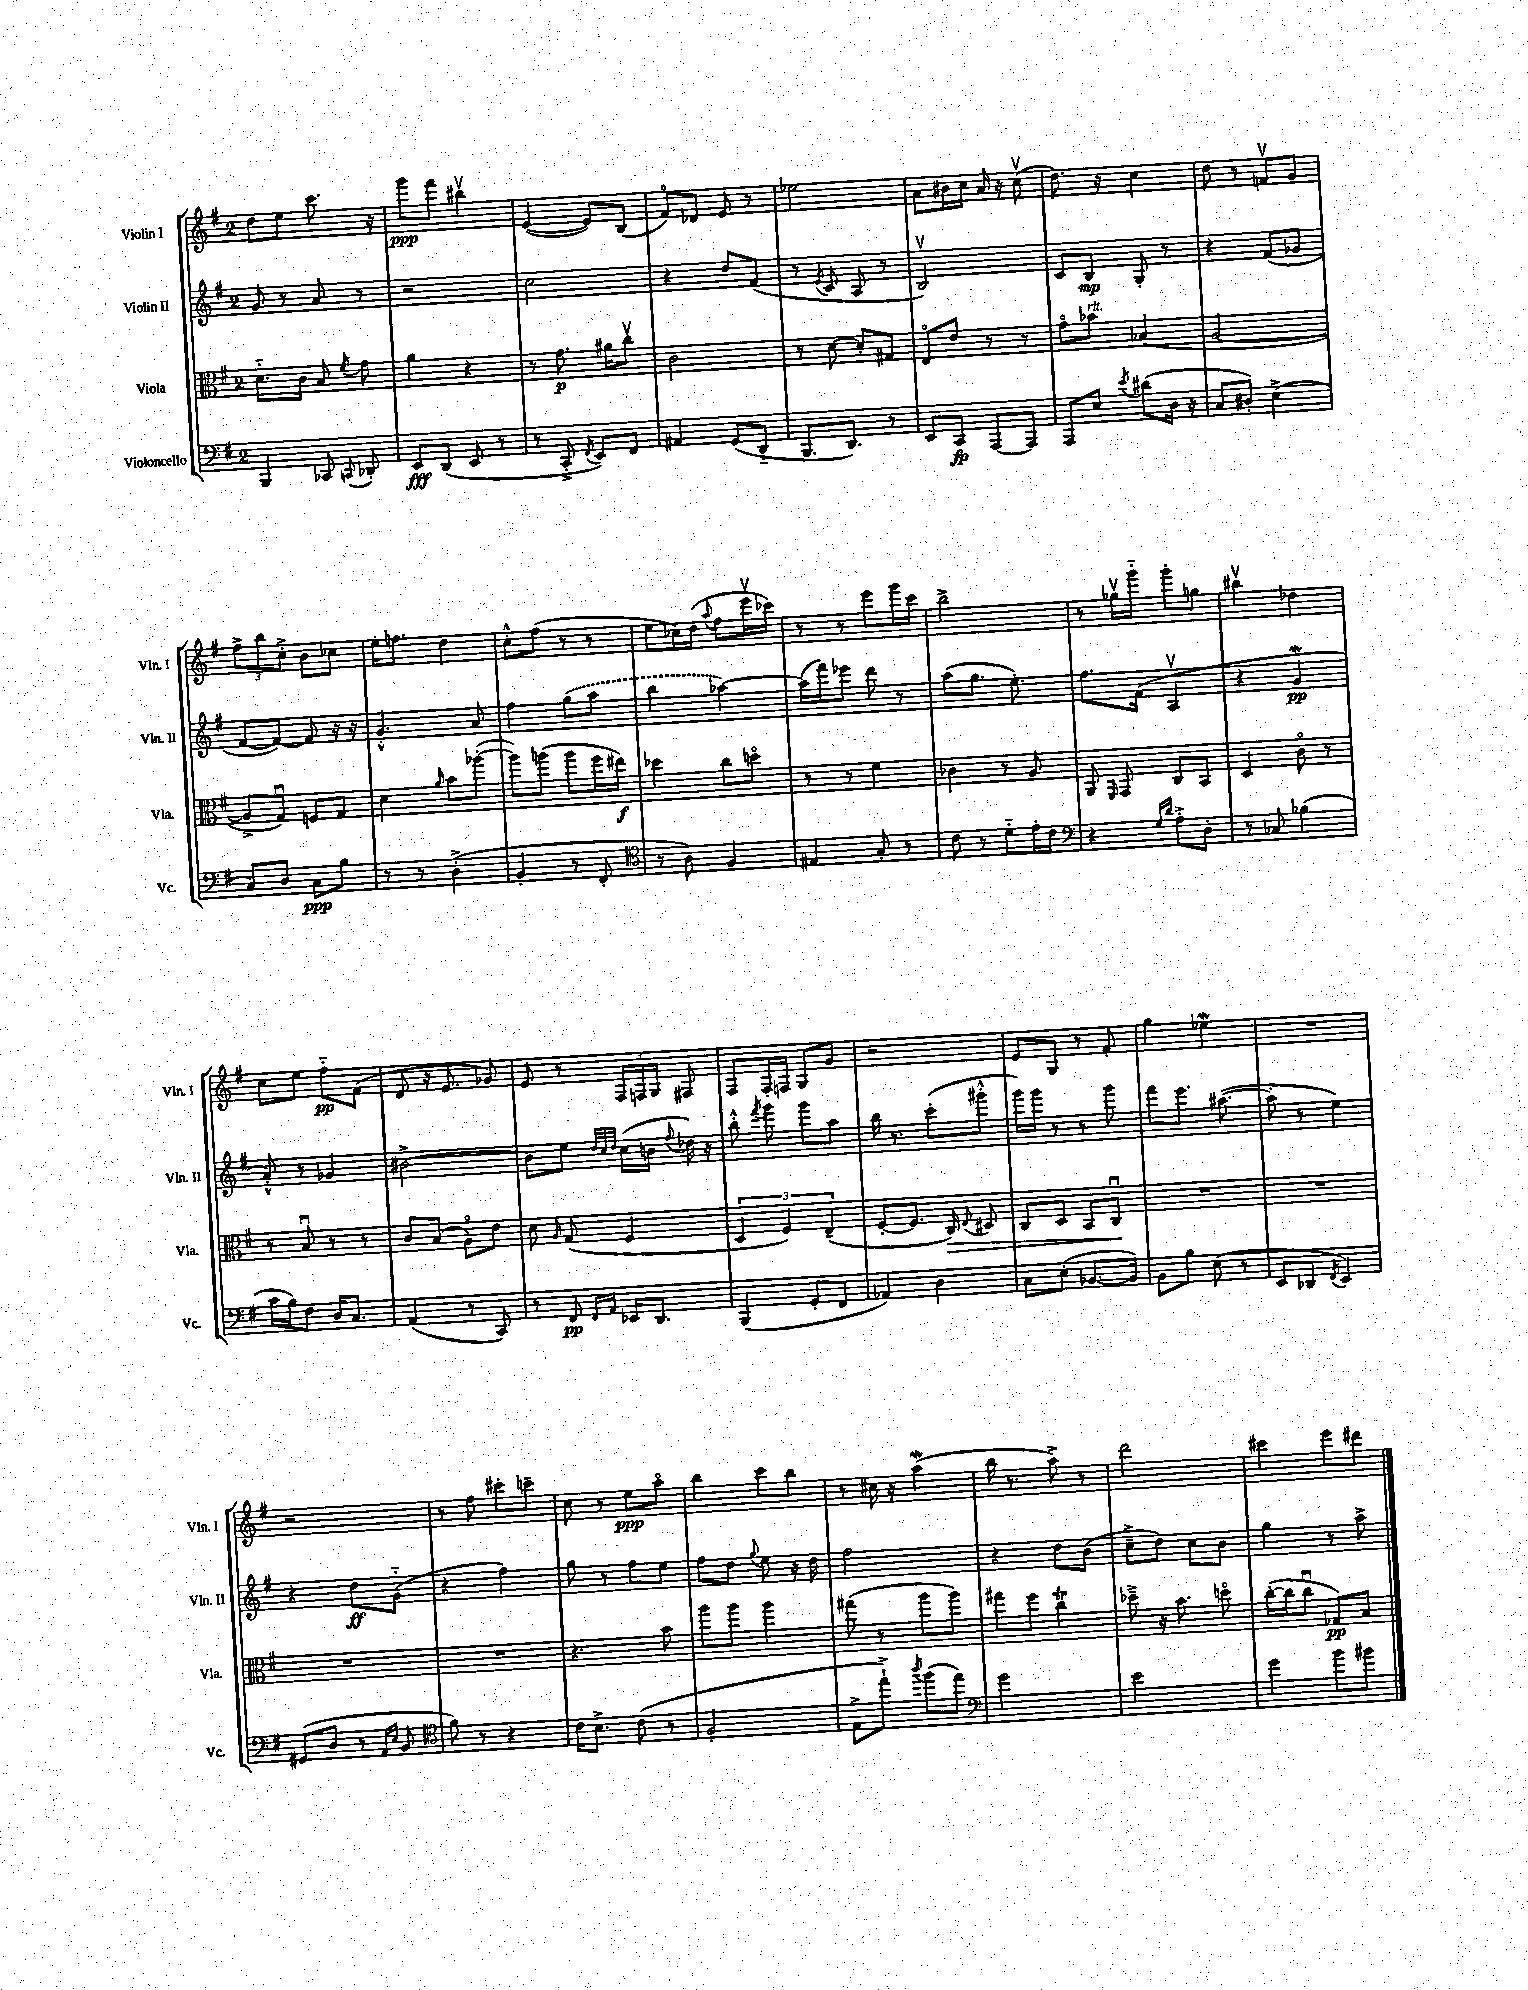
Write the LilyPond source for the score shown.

<<
\new StaffGroup <<
\new Staff = "s0" \with { instrumentName = "Violin I" shortInstrumentName = "Vln. I" } {
    \clef treble \key g \major \once \override Staff.TimeSignature.style = #'single-digit \time 2/4
    \autoBeamOff d''8[ e''8] c'''8. r16 |
    g'''8[\ppp fis'''8] bis''4\upbow |
    e'4~( e'8[) b8]( |
    fis'8[\flageolet) des'8] e'8 r8 |
    ees''2 |
    a'8[ bis'16 c''16] a'16 r16 c''8\upbow( |
    d''8.) r16 c''4 |
    d''8 r8 f'8[\upbow g'8] |
    \tuplet 3/2 { fis''8[-> b''8 c''8]-.-> } b'8[ ces''8] |
    e''16[-. f''8.] d''4 |
    c''8[-.-^ fis''8]( r8 r8 |
    e''8[ ces''16) d''16]( \appoggiatura { a''8 } fis''8[ e'''16\upbow ces'''16]) |
    r8 r8 e'''8[ g'''16 c'''16] |
    b''2-> |
    r8 ges''16[\upbow g'''16]-_ g'''8[-. g''8] |
    bis''4\upbow des''4 |
    c''8[ e''8] fis''8[-_\pp fis'8]( |
    d'8 r16 e'8. ges'8) |
    e'8 r8 \tuplet 3/2 { fis16[ f16 g16] } fis8 |
    fis8[ fis16-. f16] g8[ g'8] |
    r2 |
    e'8[ g8] r8 fis'8-. |
    g''4 ees''4\mordent |
    R2 |
    r2 |
    r8 fis''8 cis'''8[-. c'''8]-- |
    c''8 r8 e''8[\ppp a''8]\flageolet |
    b''4 c'''8[ b''8] |
    r8 cis''16 r16 a''4\mordent( |
    b''16 r8. a''8->) r8 |
    d'''2 |
    cis'''4 e'''8[ dis'''8] \bar "|." |
}
\new Staff = "s1" \with { instrumentName = "Violin II" shortInstrumentName = "Vln. II" } {
    \clef treble \key g \major \once \override Staff.TimeSignature.style = #'single-digit \time 2/4
    \autoBeamOff g'8 r8 a'8 r8 |
    r2 |
    c''2 |
    r4 d''8[ fis'8]( |
    r8 \acciaccatura { e'8 } c'8 a8 r8 |
    b2\upbow) |
    c'8[ b8]\mp g8-. r8 |
    r4 fis'8[( ges'8] |
    fis'8[~ fis'8]~) fis'8 r16 r16 |
    g'4.-.-^ a'8 |
    fis''4 \once \slurDashed g''8[( a''8] |
    b''4 aes''4~) |
    aes''16[( fis'''16) ees'''8] d'''8 r8 |
    a''8[( g''8.] e''8.-.) |
    fis''8.[ fis'16]( a4\upbow |
    r4 g'4\mordent\pp |
    a'8-.-^) r8 ges'4 |
    bis'2~-> |
    bis'8[ e''8] \grace { d''32[ c''32 d''32] } c''16[( b'16] \appoggiatura { fis''8 } des''16) r16 |
    b''8-.-^ \acciaccatura { fis'''8 } g'''8 g'''8[ a''8] |
    b''16 r8. c'''8[-.( gis'''8]-.-^ |
    g'''16[) g'''16] r8 r8 g'''8 |
    fis'''8[ e'''8.] ais''8.~( |
    ais''8-. r8 e''4) |
    r4 d''8[\ff g'8]-_( |
    r4 fis''4) |
    g''8 r8 fis''8[ e''8] |
    fis''8[ d''8] \appoggiatura { g''8 } e''8 r16 d''16 |
    fis''2 |
    r4 d''8[ b'8]( |
    c''8[---> d''8]) c''8[ b'8] |
    g''4 r8 a''8-> \bar "|." |
}
\new Staff = "s2" \with { instrumentName = "Viola" shortInstrumentName = "Vla." } {
    \clef alto \key g \major \once \override Staff.TimeSignature.style = #'single-digit \time 2/4
    \autoBeamOff d'8.[-_ c'16] b8 \acciaccatura { fis'8 } g'8 |
    a'4 r4 |
    r8 g'8.\p ais'16[ c''8]\upbow |
    c'2 |
    r8 d'8~ d'8[-. gis8] |
    e8[\flageolet e'8] r8 r8 |
    g'8[\flageolet bes'8]^\markup { \italic "rit." } bes4( |
    a2~ |
    a8[-> g8]\downbow) f8[ g8] |
    d'4 \grace { a'16 } b'8[ aes''8]~-.( |
    aes''8[) a''8]( a''8[ fis''16 eis''16]\f) |
    des''4 c''8[ d''8]\flageolet |
    r8 r8 fis'4 |
    ces'4 r8 a8 |
    a,8 \grace { fis,16 } g,8 c8[ b,8] |
    d4 c'8\flageolet r8 |
    r8 b8\downbow r8 r8 |
    c'8[ b8]( a8[\flageolet) e'8] |
    d'8 \grace { a16 } g8( fis4 |
    \tuplet 3/2 { d4 fis4) e4--( } |
    fis8[~-. fis8.] c16\>) \appoggiatura { e8 } dis8 |
    c8[ d8] b,8[ c8]\downbow\! |
    R2 |
    R2 |
    R2 |
    R2 |
    r4. b'8 |
    a''8[ a''8] a''4 |
    gis''8( r8 a''8[ a''8]) |
    gis''8[ fis''8] c''4\trill |
    des''8---> r16 b'8. d''8\flageolet |
    c''16[~-.( c''16 c''8]\downbow ges8[\pp) b8] \bar "|." |
}
\new Staff = "s3" \with { instrumentName = "Violoncello" shortInstrumentName = "Vc." } {
    \clef bass \key g \major \once \override Staff.TimeSignature.style = #'single-digit \time 2/4
    \autoBeamOff b,,4 ces,8 \appoggiatura { c,8 } des,8-. |
    e,8[\fff d,8]( e,8 r8 |
    r8 c,8-.-> \acciaccatura { fis,8 } e,8[) fis,8] |
    ais,4 g,8[( d,8]-_ |
    b,,8.[ d,8.]) r8 |
    e,8[ c,8]\fp a,,8[~ a,,8] |
    a,,8[ e8] \acciaccatura { e'8 } dis'8[( d16] r16 |
    c8[ dis8]-.) e4->( |
    c8[) d8] c8[\ppp b8] |
    r8 r8 d4-.->( |
    b,4-. r8 fis,8-. |
    \clef tenor r8 a8) fis4 |
    eis4 g8-. r8 |
    c'8 r8 d'8[-_ e'16-. c'16] |
    \clef bass r4 \grace { g16[ d'16] } a8[-.-> d8]-. |
    r8 ces8 bes4( |
    c'16[ b16) fis8] d16[ c8.] |
    a,4( r8 c,8) |
    r8 fis,8\pp \grace { fis,16[ a,16] } ees,16[ d,8.] |
    b,,4( g,8[-. fis,8] |
    aes,4) d4 |
    c8[ e8]-.( bes,8.[~ bes,16]) |
    b,8[ b8] e8( r8 |
    e,8[ des,8] \acciaccatura { fis,8 } e,4) |
    gis,8[( d8] r8 \grace { a,16[ e16] } b,8 |
    \clef tenor fis'8) r8 r4 |
    c'16[ b8.]-> c'8( r8 |
    fis2-. |
    e8[-> e''8]-!->) \acciaccatura { a''8 } fis''8[( e''8]) |
    \clef bass g'2 |
    e'2 |
    g'4 b'8[ bis'8] \bar "|." |
}
>>
>>
\layout { \context { \Score \remove "Bar_number_engraver" } }
